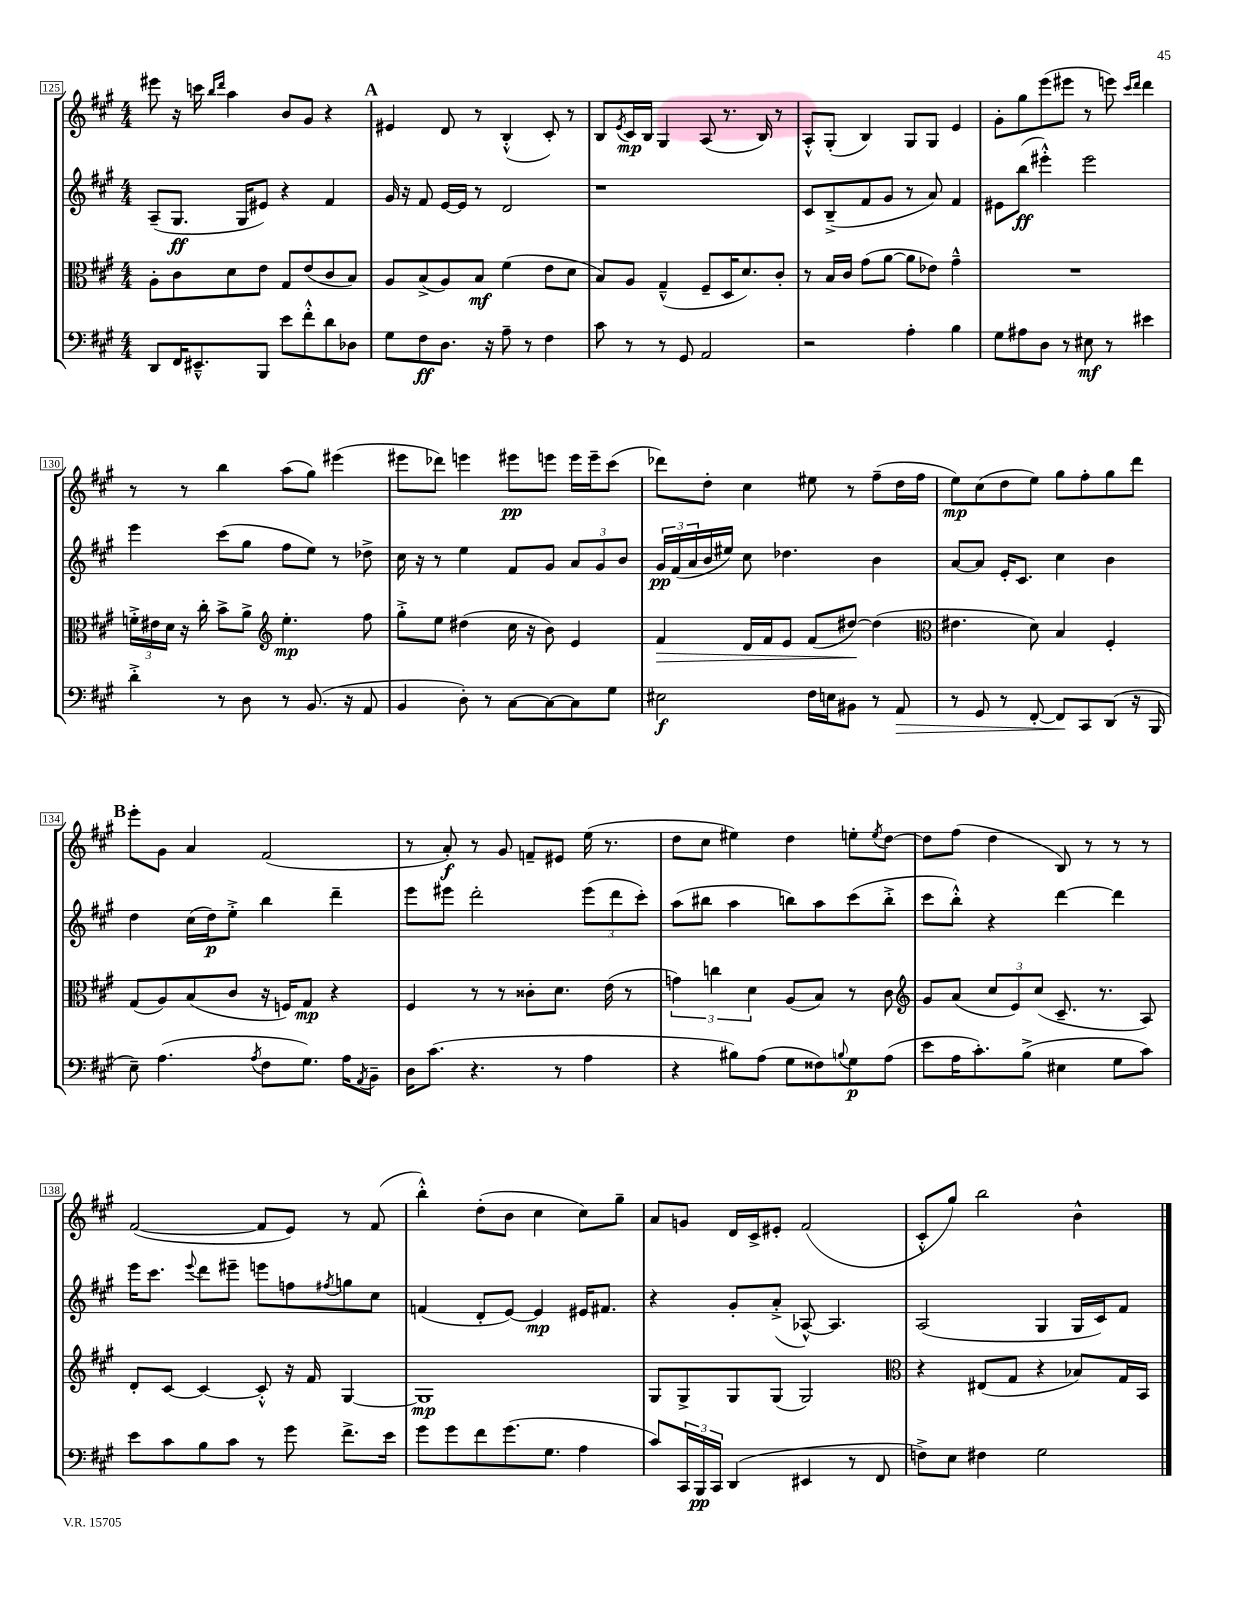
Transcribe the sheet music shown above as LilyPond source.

<<
\new StaffGroup <<
\new Staff = "s0" {
    \clef treble \key a \major \numericTimeSignature \time 4/4
    eis'''8 r16 c'''16 \grace { b''16 d'''16 } a''4 b'8 gis'8 r4 |
    \mark \markup { \bold "A" } eis'4 d'8 r8 b4-.-^( cis'8-.) r8 |
    b8 \acciaccatura { e'8 } cis'16\mp b16 gis4 a8( r8. b16) r8 |
    a8-.-^ gis8-.( b4) gis8 gis8 e'4 |
    gis'8-. gis''8 e'''8( eis'''8 r8 e'''8) \grace { cis'''16 d'''16 } d'''4 |
    r8 r8 b''4 a''8( gis''8) eis'''4( |
    eis'''8 des'''8) e'''4 eis'''8\pp e'''8 e'''16 e'''16-- cis'''8( |
    des'''8) d''8-. cis''4 eis''8 r8 fis''8--( d''16 fis''16 |
    e''8\mp) cis''8( d''8 e''8) gis''8 fis''8-. gis''8 d'''8 |
    \mark \markup { \bold "B" } e'''8-. gis'8 a'4 fis'2( |
    r8 a'8-.\f) r8 gis'8 f'8-- eis'8 e''16( r8. |
    d''8 cis''8 eis''4) d''4 e''8-. \acciaccatura { e''8 } d''8~ |
    d''8 fis''8( d''4 b8) r8 r8 r8 |
    fis'2~( fis'8 e'8) r8 fis'8( |
    b''4-.-^) d''8-.( b'8 cis''4 cis''8) gis''8-- |
    a'8 g'8 d'16 cis'16-> eis'8-. fis'2( |
    cis'8-.-^ gis''8) b''2 b'4-^ \bar "|." |
}
\new Staff = "s1" {
    \clef treble \key a \major \numericTimeSignature \time 4/4
    a8--( gis8.\ff gis16 eis'8) r4 fis'4 |
    \mark \markup { \bold "A" } gis'16 r16 fis'8 e'16~ e'16 r8 d'2 |
    r1 |
    cis'8 b8--->( fis'8 gis'8 r8 a'8) fis'4 |
    eis'8 b''8\ff( eis'''4-.-^) eis'''2 |
    e'''4 cis'''8( gis''8 fis''8 e''8) r8 des''8-> |
    cis''16 r16 r8 e''4 fis'8 gis'8 \tuplet 3/2 { a'8 gis'8 b'8 } |
    \tuplet 3/2 { gis'16\pp fis'16( a'16 } b'16 eis''16) cis''8 des''4. b'4 |
    a'8~ a'8 e'16-. cis'8. cis''4 b'4 |
    \mark \markup { \bold "B" } d''4 cis''16( d''16\p) e''8-.-> b''4 d'''4-- |
    e'''8 eis'''8 d'''2-. \tuplet 3/2 { eis'''8( d'''8 cis'''8-.) } |
    a''8( bis''8 a''4 b''8) a''8 cis'''8( b''8-.-> |
    cis'''8 b''8-.-^) r4 d'''4~ d'''4 |
    e'''16 cis'''8. \appoggiatura { e'''8 } d'''8 eis'''8-- e'''8 f''8 \acciaccatura { fis''8 } g''8 cis''8 |
    f'4( d'8-. e'8~) e'4\mp eis'16 fis'8. |
    r4 gis'8-. a'8-.->( aes8~-^) aes4. |
    a2( gis4 gis16 cis'16) fis'8 \bar "|." |
}
\new Staff = "s2" {
    \clef alto \key a \major \numericTimeSignature \time 4/4
    a8-. cis'8 d'8 e'8 gis8 e'8( cis'8 b8) |
    \mark \markup { \bold "A" } a8 b8->( a8) b8\mf fis'4( e'8 d'8 |
    b8) a8 gis4---^( fis8-- d16 d'8.) cis'8-. |
    r8 b16 cis'16 gis'8( a'8~ a'8 ees'8) gis'4---^ |
    R1 |
    \tuplet 3/2 { f'16-.-> eis'16 d'16 } r16 cis''16-. b'8-> a'8-> \clef treble e''4.-.\mp fis''8 |
    gis''8-.-> e''8 dis''4( cis''16 r16 b'8) e'4 |
    fis'4\> d'16 fis'16 e'8 fis'8( dis''8~\!) dis''4( |
    \clef alto eis'4. d'8) b4 fis4-. |
    \mark \markup { \bold "B" } gis8( a8) b8( cis'8 r16 f16) gis8\mp r4 |
    fis4 r8 r8 cisis'8-. d'8. e'16( r8 |
    \tuplet 3/2 { g'4) c''4 d'4 } a8( b8) r8 cis'8 |
    \clef treble gis'8 a'8( \tuplet 3/2 { cis''8 e'8) cis''8( } cis'8.-- r8. a8) |
    d'8-. cis'8~ cis'4~ cis'8-.-^ r16 fis'16 gis4~ |
    gis1\mp |
    gis8 gis8-> gis8 gis8( gis2) |
    \clef alto r4 eis8( gis8 r4 bes8) gis16 b,16 \bar "|." |
}
\new Staff = "s3" {
    \clef bass \key a \major \numericTimeSignature \time 4/4
    d,8 fis,16 eis,8.---^ b,,8 e'8 fis'8-.-^ d'8 des8 |
    \mark \markup { \bold "A" } gis8 fis8\ff d8. r16 a8-- r8 fis4 |
    cis'8 r8 r8 gis,8 a,2 |
    r2 a4-. b4 |
    gis8 ais8 d8 r8 eis8\mf r8 eis'4 |
    d'4-.-> r8 d8 r8 b,8.( r16 a,8 |
    b,4 d8-.) r8 cis8~ cis8~ cis8 gis8 |
    eis2\f fis16 e16 bis,8 r8 a,8\> |
    r8 gis,8 r8 fis,8~-. fis,8\! cis,8 d,8( r16 b,,16 |
    \mark \markup { \bold "B" } e8--) a4.( \acciaccatura { a8 } fis8 gis8.) a16 \acciaccatura { a,8 } b,8-- |
    d16 cis'8.( r4. r8 a4 |
    r4 bis8) a8( gis8 fisis8) \appoggiatura { b8 } gis8\p a8( |
    e'8 a16 cis'8.-.) b8->( eis4 gis8 cis'8) |
    e'8 cis'8 b8 cis'8 r8 gis'8 fis'8.-> e'16 |
    gis'8 gis'8 fis'8 gis'8.( gis8. a4 |
    cis'8) \tuplet 3/2 { cis,16 b,,16\pp cis,16 } d,4( eis,4 r8 fis,8 |
    f8->) e8 fis4 gis2 \bar "|." |
}
>>
>>
\layout { \context { \Score currentBarNumber = #125 \override BarNumber.stencil = #(make-stencil-boxer 0.1 0.3 ly:text-interface::print) } }
